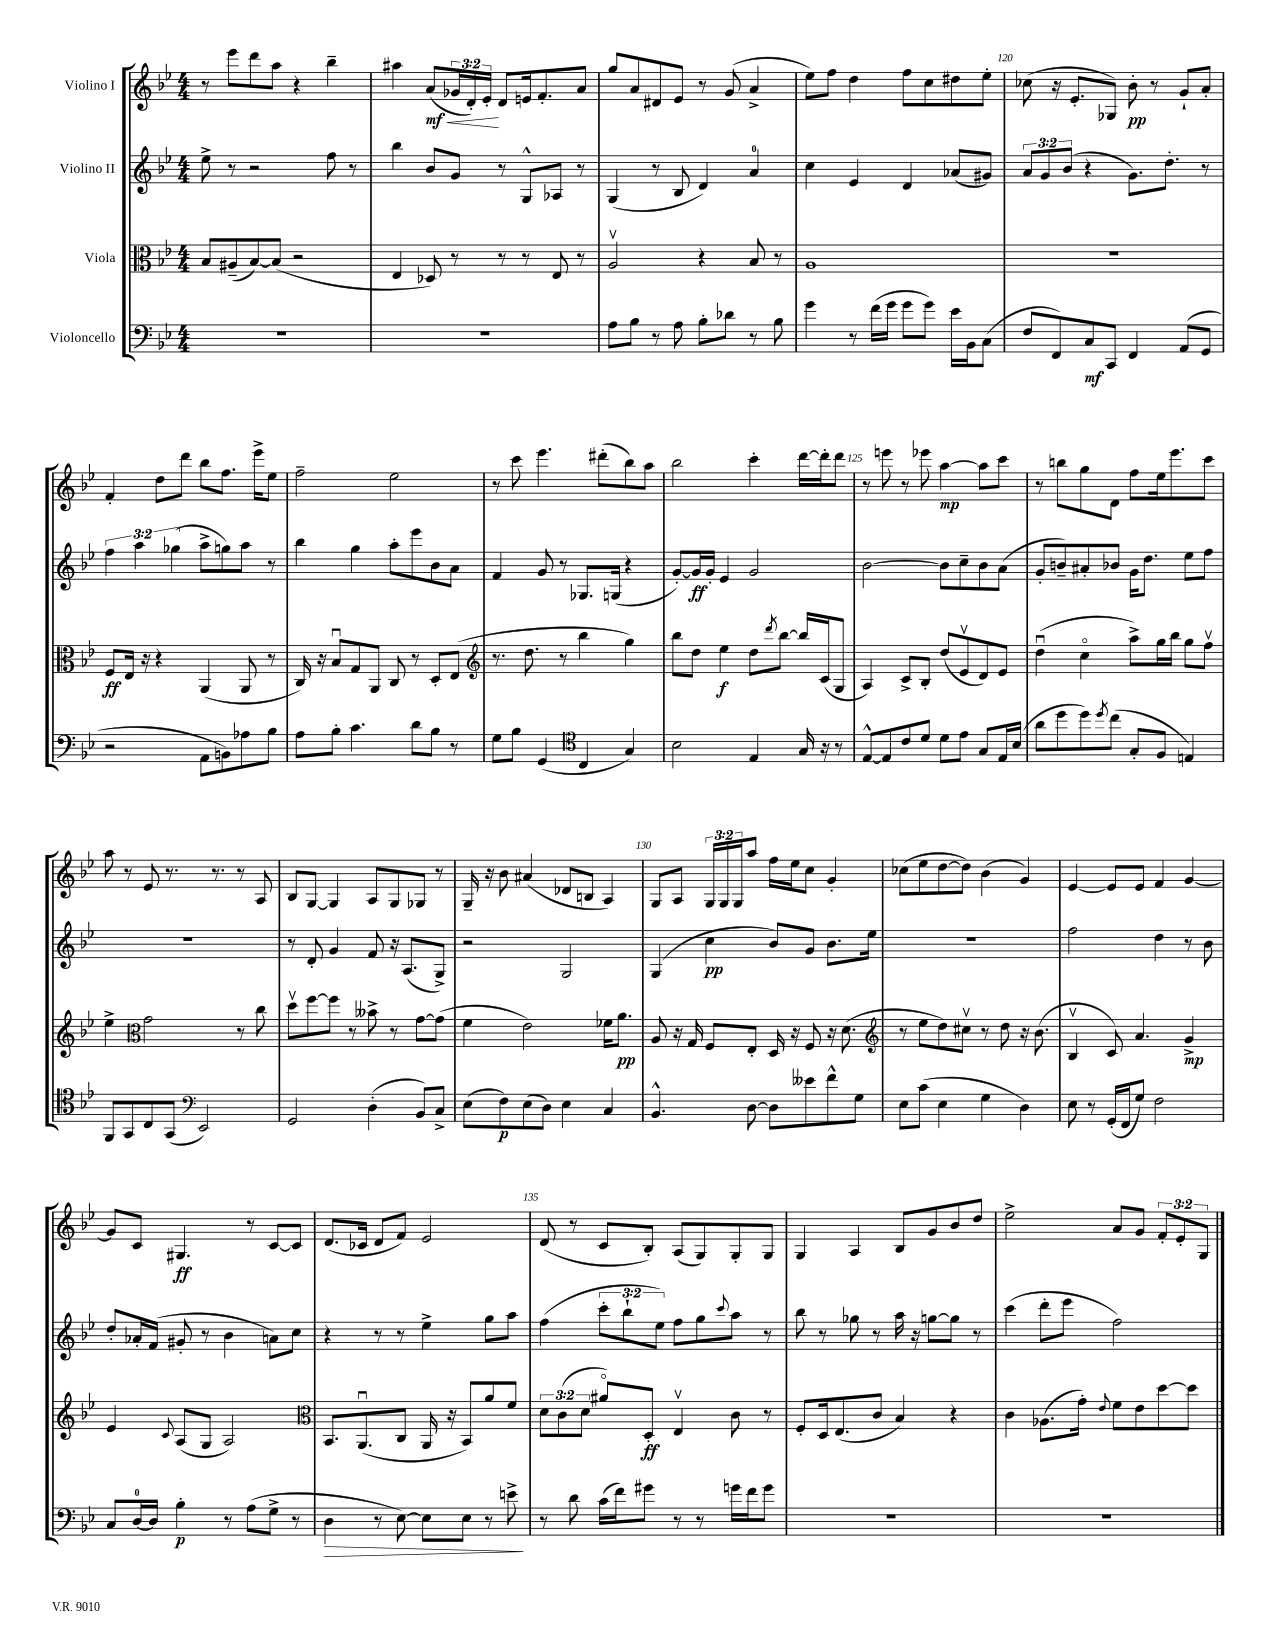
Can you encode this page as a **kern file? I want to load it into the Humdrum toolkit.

**kern	**kern	**kern	**kern
*staff4	*staff3	*staff2	*staff1
*clefF4	*clefC3	*clefG2	*clefG2
*k[b-e-]	*k[b-e-]	*k[b-e-]	*k[b-e-]
*M4/4	*M4/4	*M4/4	*M4/4
1r	8B-	8ee-^	8r
.	(8A#~	8r	8eee-
.	[8B-)	2r	8ddd
.	(8B-]	.	8aa
.	2r	.	4r
.	.	8ff	4bb-~
.	.	8r	.
=	=	=	=
1r	4E-	4bb-	4aa#
.	8D-)	8b-	(8a
.	8r	8g	24g-
.	.	.	24d')
.	.	.	24e-'
.	8r	8r	8d
.	8r	8G^^	16e
.	.	.	8.f'
.	8E-	8A-	.
.	8r	8r	8a
=	=	=	=
8A	2Av	(4G	8gg
8B-	.	.	8a
8r	.	8r	8d#
8A	.	8B-	8e-
8B-'	4r	4d)	8r
8d-	.	.	(8g
8r	8B-	4a	4a^
8B-	8r	.	.
=	=	=	=
4g	1A	4cc	8ee-)
.	.	.	8ff
8r	.	4e-	4dd
(16f	.	.	.
16g	.	.	.
8g	.	4d	8ff
8g)	.	.	8cc
16e-	.	(8a-	8dd#
16BB-	.	.	.
(8C	.	8g#)	8ee-'
=	=	=	=
8F	1r	12a	(8cc-
.	.	12g	.
8FF)	.	.	16r
.	.	(12b-	.
.	.	.	8.e-'
8C	.	4r	.
8CC	.	.	8G-)
4FF	.	8.g)	8b-'
.	.	.	8r
.	.	8.dd'	.
(8AA	.	.	8g`
8GG	.	8r	8a'
=	=	=	=
2r	8F	6ff	4f'
.	16E-	.	.
.	.	6aa	.
.	16r	.	.
.	4r	.	8dd
.	.	(6gg-	.
.	.	.	8ddd
8AA	(4AA	8aa^	8bb-
8BB)	.	8gg)	8.ff
8A-	8AA	8aa	.
.	.	.	16eee-^
8B-	8r	8r	8ee-
=	=	=	=
8A	16C)	4bb-	2ff~
.	16r	.	.
8B-'	8B-u	.	.
4.c	8G	4gg	.
.	8AA	.	.
.	8C	8aa'	2ee-
8d	8r	8eee-	.
8B-	8D'	8b-	.
8r	(8E-	8a	.
=	=	=	=
*	*clefG2	*	*
8G	8.r	4f	8r
8B-	.	.	8ccc
.	8.dd	.	.
(4GG	.	8g	4.eee-
.	8r	8r	.
*clefC4	*	*	*
4C	4bb-	8.G-	.
.	.	.	(8ddd#'
.	.	(16G	.
4G)	4gg)	4r	8bb-)
.	.	.	8aa
=	=	=	=
2B-	8bb-	[8g')	2bb-
.	8dd	16g]	.
.	.	16g'	.
.	4ee-	4e-	.
4E-	8dd	2g	4ccc'
.	8qddd	.	.
.	[8bb-	.	.
16G	16bb-]	.	[16ddd
16r	(16c	.	16ddd']
8r	8G	.	8ddd
=	=	=	=
[8E-^^	4A)	[2b-	8r
8E-]	.	.	8eee
8c	8c^	.	8r
8d	8B-'	.	8eee-
8d	(8dd	8b-]	[4aa
8e-	8e-v	8cc~	.
8G	8d)	8b-	8aa]
16E-	8e-	(8a	8ccc
(16B-	.	.	.
=	=	=	=
8a	(4ddu	8g'	8r
8dd	.	8b~)	8bb
8dd)	4cco	8a#'	8gg
8qdd	.	.	.
(8cc	.	8b-	8d
8G'	8aa^)	16g	8ff
.	.	8.dd	.
8F	16gg	.	16ee-
.	16bb-	.	8.eee-
4E)	8gg	8ee-	.
.	8ffv	8ff	8ccc
=	=	=	=
8FF	4ee-^	1r	8aa
8GG	.	.	8r
*	*clefC3	*	*
8C	2g	.	8e-
(8GG	.	.	8.r
*clefF4	*	*	*
2EE-)	.	.	.
.	.	.	8.r
.	8r	.	8r
.	8cc	.	8A
=	=	=	=
2GG	8ddv	8r	8B-
.	[8ff	8d'	[8G
.	8ff]	4g	4G]
.	8r	.	.
(4D'	8b--^	8f	8A
.	8r	16r	8G
.	.	(8.A	.
8BB-)	[8g	.	8G-
8C^	(8g]	8G^)	8r
=	=	=	=
(8E-	4f	2r	16G~
.	.	.	16r
8F)	.	.	8b-
(8E-	2e-)	.	(4a#
8D)	.	.	.
4E-	.	2G	8d-
.	.	.	8B
4C	16f-	.	4A)
.	8.a	.	.
=	=	=	=
4.BB-^^	8A	(4G	8G
.	16r	.	8A
.	16G	.	.
.	8F	4cc	24G
.	.	.	24G
.	.	.	24G
[8D	8E-'	.	8aa
8D]	16D	8b-)	16ff
.	16r	.	16ee-
8e--	8F	8g	8cc
8f^^	16r	8.b-	4g'
.	(8.d	.	.
8G	.	.	.
.	.	16ee-	.
=	=	=	=
*	*clefG2	*	*
8E-	8r	1r	(8cc-
(8c	8ee-	.	8ee-
4E-	8dd)	.	[8dd
.	8cc#v	.	8dd])
4G	8r	.	(4b-
.	8dd	.	.
4D)	16r	.	4g)
.	(8.b-	.	.
=	=	=	=
8E-	4B-v	2ff	[4e-
8r	.	.	.
(16GG'	8c)	.	8e-]
16FF	.	.	.
8G)	4.a	.	8e-
2F	.	4dd	4f
.	4g^	8r	[4g
.	.	8b-	.
=	=	=	=
8C	4e-	8dd'	8g]
[16D	.	16a-'	8c
16D]	.	(16f	.
.	8qqc	.	.
4B-'	(8A	8g#'	4.G#
.	8G	8r	.
8r	2A)	4b-	.
(8A	.	.	8r
8G^	.	8a)	[8c
8r	.	8cc	8c]
=	=	=	=
*	*clefC3	*	*
4D	8.BB-	4r	(8.d
.	(8.AAu	.	16c-
8r	.	8r	8d
[8E-)	8C	8r	8f)
8E-]	16AA	4ee-^	2e-
.	16r	.	.
8E-	8BB-)	.	.
8r	8a	8gg	.
8e^	8f	8aa	.
=	=	=	=
8r	12d	(4ff	(8d
.	(12c	.	.
8d	.	.	8r
.	12d	.	.
(16c	8a#o)	12ccc'	8c
16f)	.	.	.
.	.	12bb-`	.
8g#	8D'	.	8B-')
.	.	12ee-)	.
8r	4E-v	8ff	(8A
8r	.	8gg	8G)
.	.	8qqccc	.
16g	8c	8aa	8G'
16f	.	.	.
8g	8r	8r	8G
=	=	=	=
1r	8F'	8bb-	4G
.	16D	8r	.
.	(8.E-	.	.
.	.	8gg-	4A
.	8c	8r	.
.	4B-)	16aa	8B-
.	.	16r	.
.	.	[8gg	8g
.	4r	8gg]	8b-
.	.	8r	8dd
=	=	=	=
1r	4c	(4ccc	2ee-^
.	(8.A-	8ddd'	.
.	.	8eee-	.
.	16g')	.	.
.	8qqe-	.	.
.	8f	2ff)	8a
.	8e-	.	8g
.	[8dd	.	12f'
.	.	.	12e-'
.	8dd]	.	.
.	.	.	12G
==	==	==	==
*-	*-	*-	*-
